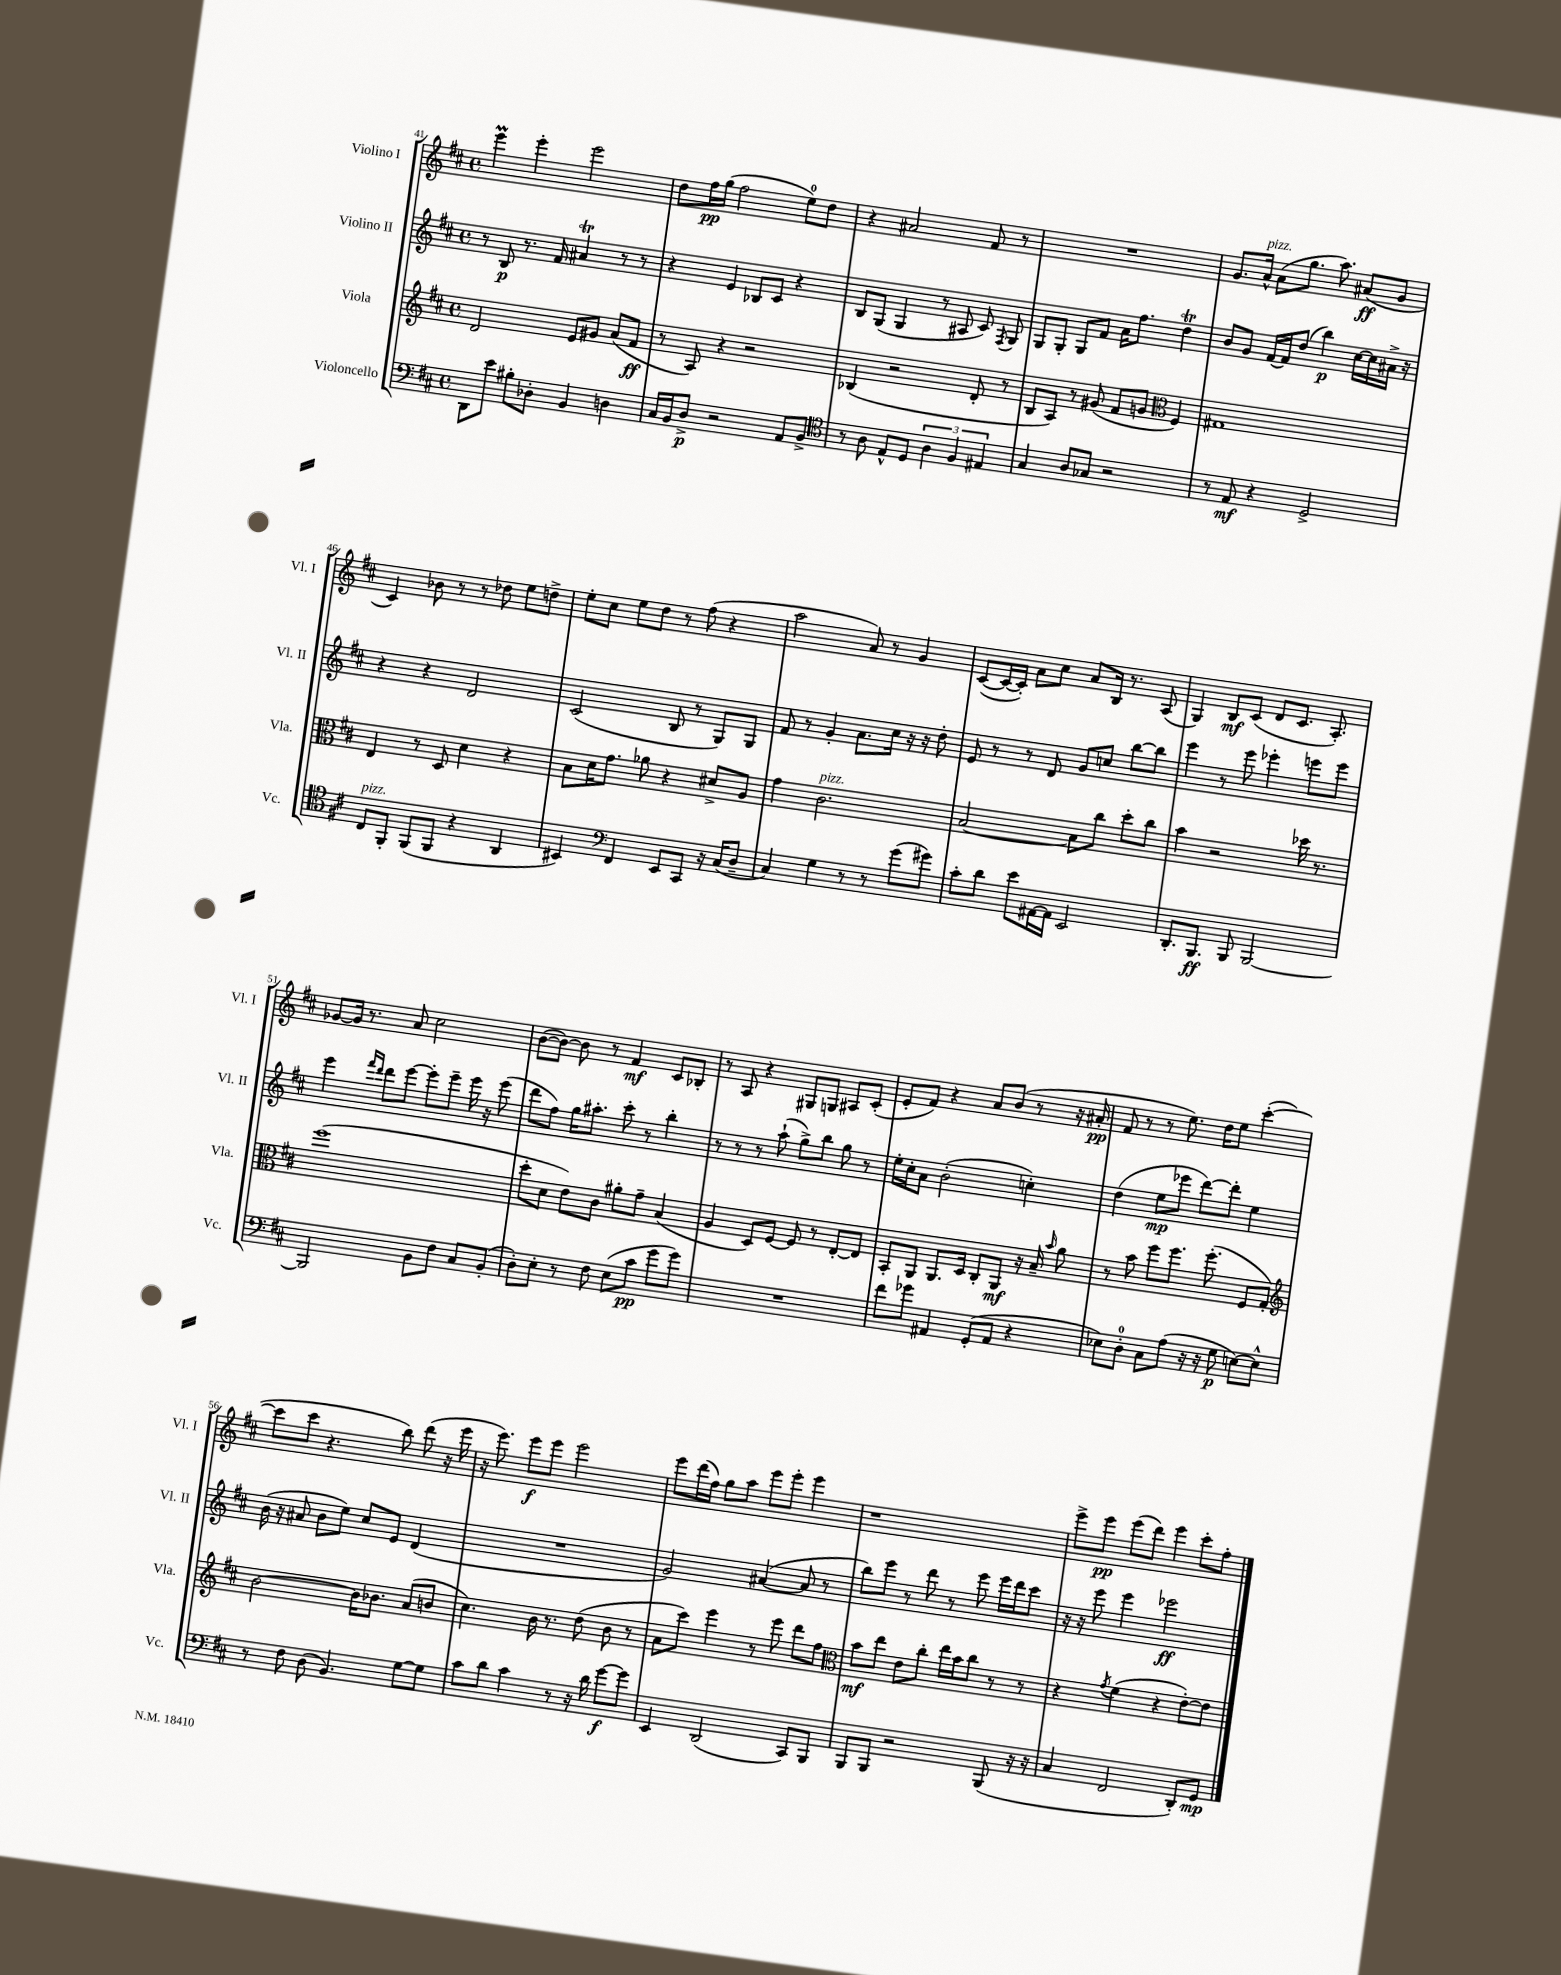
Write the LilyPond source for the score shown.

<<
\new StaffGroup <<
\new Staff = "s0" \with { instrumentName = "Violino I" shortInstrumentName = "Vl. I" } {
    \clef treble \key d \major \defaultTimeSignature \time 4/4
    \autoBeamOff e'''4\prall e'''4-. e'''2 |
    d''8[ fis''16\pp g''16]( fis''2 e''8[-0) d''8] |
    r4 ais'2 fis'8 r8 |
    R1 |
    g'8.[ a'16]-^^\markup { \italic "pizz." } a'8[( g''8.] a''8.) ais'8[\ff( g'8] |
    cis'4) bes'8 r8 r8 des''8 e''8[ d''8]-> |
    e''8[-. cis''8] e''8[ d''8] r8 fis''8( r4 |
    a''2 a'8) r8 g'4 |
    cis'8[~( cis'16~ cis'16]-.) a'8[ cis''8] a'8[ b16] r8. a8( |
    g4) b8[\mf cis'8]( d'8[ cis'8.] a8.-.) |
    ges'8[~ ges'16] r8. a'8 cis''2 |
    b'8[~( b'8]~) b'8 r8 fis'4\mf cis'8[ bes8]-. |
    r8 a8 r4 gis8[ g8] ais8[ cis'8]-.( |
    e'8[-. fis'8]) r4 a'8[ b'8]( r8 r16 ais'16-.\pp |
    fis'8 r8 r8 e''8.) d''16[ e''8] cis'''4~-.( |
    cis'''8[ cis'''8] r4. b''8) d'''8( r16 e'''16 |
    r16 e'''8.) e'''8[\f e'''8] e'''2 |
    e'''8[ d'''16( fis''16]) g''8[ a''8] e'''8[ e'''8]-. e'''4 |
    r1 |
    e'''8[-> e'''8]\pp e'''8[( d'''8]) e'''4 cis'''8[-. fis''8]-. \bar "|." |
}
\new Staff = "s1" \with { instrumentName = "Violino II" shortInstrumentName = "Vl. II" } {
    \clef treble \key d \major \defaultTimeSignature \time 4/4
    \autoBeamOff r8 b8\p r8. fis'16 ais'4\trill r8 r8 |
    r4 e'4 bes8[ cis'8] r4 |
    b8[ g8]( g4 r8 ais8 cis'8) \acciaccatura { fis8 } g8 |
    g8[ g8]-. g8[ fis'8] a'16[ fis''8.] d''4\trill |
    b'8[ g'8] fis'16[~ fis'16 d''8]( b''4\p) cis''16[~ cis''16 ais'16]-> r16 |
    r4 r4 d'2 |
    cis'2( b8 r8 g8[) g8] |
    fis'8 r8 g'4-. a'8.[ cis''16] r16 r16 d''8-. |
    e'8 r8 r8 d'8 g'8[ c''8] b''8[~ b''8] |
    e'''4 r8 e'''8 ees'''4-. e'''8[ e'''8] |
    e'''4 \grace { fis'''16[ d'''16] } d'''8[ e'''8]~ e'''8[-. e'''8]-- e'''16 r16 e'''8( |
    d'''8[ fis''8]) g''16[ ais''8.]-. cis'''8-. r8 b''4-. |
    r8 r8 r8 a''8-!( g''8[->) b''8] g''8 r8 |
    e''16[-. cis''16-. a'8] b'2-.( c''4-.) |
    d''4( e''8[\mp ees'''8] d'''8[~) d'''8]-. e''4 |
    b'16( r16 ais'8 b'8[ e''8]) cis''8[ e'8] d'4( |
    R1 |
    g'2) ais'4~( ais'8 r8 |
    b''8[) e'''8] r8 d'''8 r8 e'''8 e'''16[ d'''16 cis'''8] |
    r16 r16 e'''8 e'''4 ees'''2\ff \bar "|." |
}
\new Staff = "s2" \with { instrumentName = "Viola" shortInstrumentName = "Vla." } {
    \clef treble \key d \major \defaultTimeSignature \time 4/4
    \autoBeamOff d'2 e'8[ gis'8] a'8[( fis'8]\ff |
    r8 a8) r4 r2 |
    bes4( r2 d'8-. r8 |
    b8[ a8]) r8 gis'8( fis'8[ g'8] \clef alto fis4) |
    gis1 |
    e4 r8 d8 d'4 r4 |
    b8[ d'16 g'8.] aes'8 r4 dis'8[-> a8] |
    g'4 cis'2.^\markup { \italic "pizz." } |
    b2~ b8[ cis''8] d''8[-. cis''8] |
    b'4 r2 des''16 r8. |
    fis''1( |
    d''8[-. d'8] e'8[) cis'8] ais'8[-. g'8]-- b4( |
    a4 d8[) fis8]~ fis8 r8 e8[~-. e8] |
    b,8[-. a,8] a,8.[ d16] cis8[-. a,8]\mf r16 b16-- \grace { b'16 } a'8 |
    r8 b'8 fis''8[ fis''8.] fis''8.-.( fis8[ g8]-.) |
    \clef treble b'2~ b'16[ bes'8.] a'8[( b'8] |
    cis''4.) b'16 r8. d''8( b'8 r8 |
    a'8[ cis'''8]) e'''4 r8 e'''8 d'''8[ fis''8] |
    \clef alto b'8[\mf e''8] e'8[ cis''8]-. e''16[ b'16 cis''8] r8 r8 |
    r4 \acciaccatura { g'8 } fis'4( r4 e'8[~-.) e'8] \bar "|." |
}
\new Staff = "s3" \with { instrumentName = "Violoncello" shortInstrumentName = "Vc." } {
    \clef bass \key d \major \defaultTimeSignature \time 4/4
    \autoBeamOff d,8[ e'8] bis8[-. des8]-. b,4 d4 |
    cis16[ b,16 d8]->\p r2 a,8[ b,8]-> |
    \clef tenor r8 a8 e8[-^ d8] \tuplet 3/2 { a4 fis4 eis4 } |
    g4 a8[ ges8] r2 |
    r8 e8\mf r4 d2-> |
    cis8[^\markup { \italic "pizz." } fis,8]-. fis,8[( fis,8] r4 a,4 |
    bis,4) \clef bass fis,4 e,8[ cis,8] r16 cis16[( d8]-- |
    cis4) g4 r8 r8 g'8[( gis'8]) |
    cis'8[-. d'8] e'8[ ais,16~ ais,16] e,2 |
    d,8.[-. b,,8.]\ff b,,8 b,,2~ |
    b,,2 b,8[ fis8] cis8[ b,8]-.( |
    d8[-.) e8]-. r8 fis8 e8[( cis'8]\pp g'8[ g'8]) |
    R1 |
    fis'8[ ges'8] ais,4 g,8[-.( ais,8] r4 |
    ees8[) d8]-0-. cis8[ a8]( r16 r16 g8\p e8[~) e8]-^ |
    r8 fis8 d8( b,4.) g8[~ g8] |
    cis'8[ d'8] cis'4 r8 r16 d'16 g'8[~\f g'8] |
    e,4 d,2( cis,8[) b,,8] |
    b,,8[ b,,8] r2 b,,8( r16 r16 |
    cis4 fis,2 d,8[-.) g,8]\mp \bar "|." |
}
>>
>>
\layout { \context { \Score currentBarNumber = #41 } }
